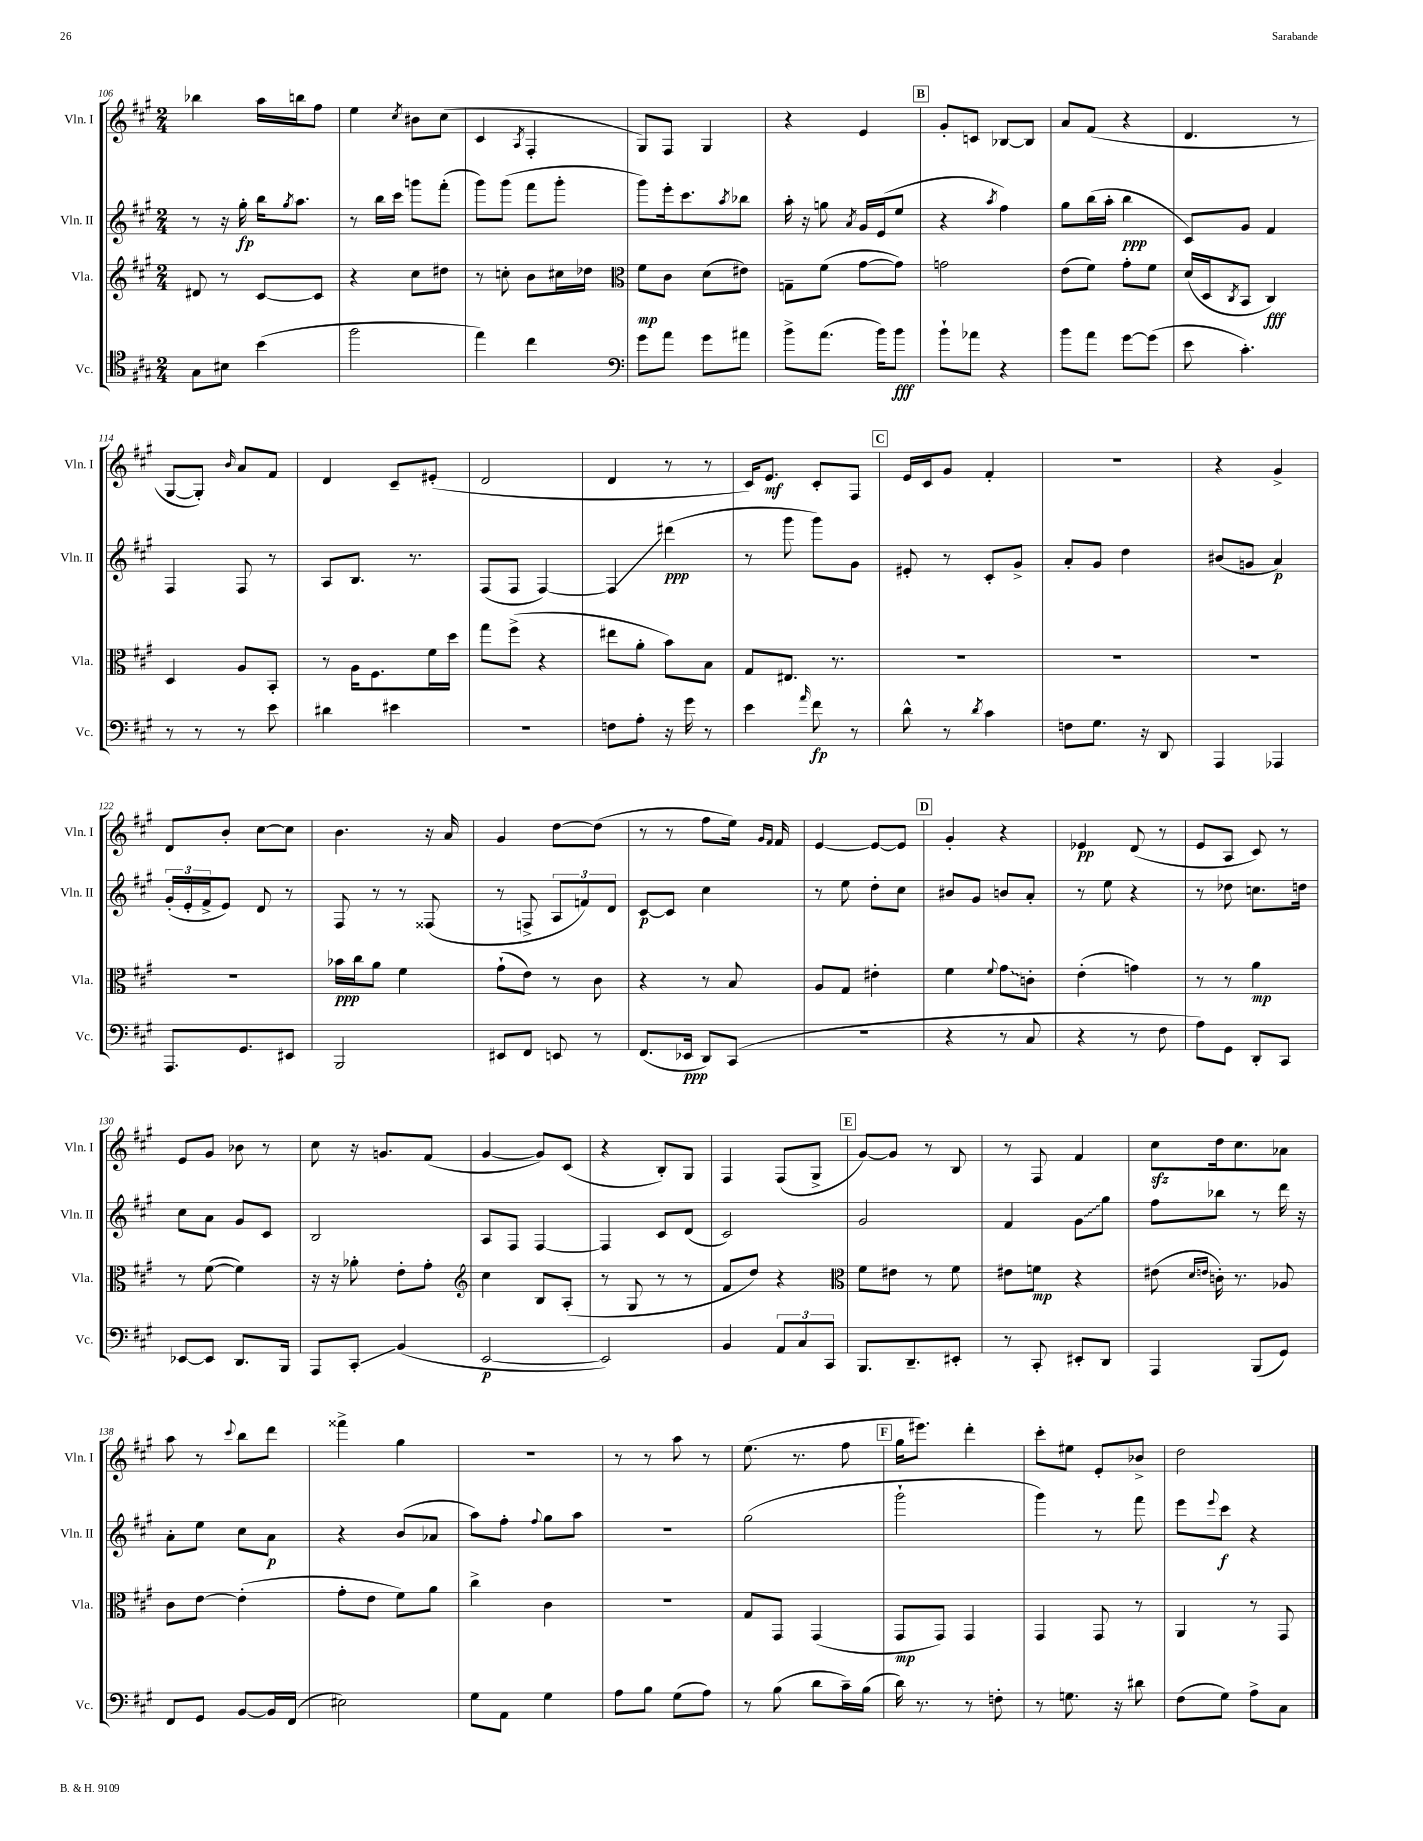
<<
\new StaffGroup <<
\new Staff = "s0" \with { instrumentName = "Vln. I" shortInstrumentName = "Vln. I" } {
    \clef treble \key a \major \numericTimeSignature \time 2/4
    bes''4 a''16 b''16 fis''8 |
    e''4 \acciaccatura { cis''8 } bis'8 cis''8( |
    cis'4 \acciaccatura { a8 } fis4-. |
    gis8) fis8 gis4 |
    r4 e'4 |
    \mark \markup { \box "B" } gis'8-. c'8 bes8~ bes8 |
    a'8 fis'8( r4 |
    d'4. r8 |
    gis8~ gis8-.) \grace { b'16 } a'8 fis'8 |
    d'4 cis'8-- eis'8-.( |
    d'2 |
    d'4 r8 r8 |
    cis'16) e'8.\mf cis'8-. fis8 |
    \mark \markup { \box "C" } e'16 cis'16 gis'8 fis'4-. |
    r2 |
    r4 gis'4-> |
    d'8 b'8-. cis''8~ cis''8 |
    b'4. r16 a'16 |
    gis'4 d''8~ d''8( |
    r8 r8 fis''8 e''16) \grace { gis'16 fis'16 } fis'16 |
    e'4~ e'8~ e'8 |
    \mark \markup { \box "D" } gis'4-. r4 |
    ees'4\pp d'8( r8 |
    e'8 a8 cis'8) r8 |
    e'8 gis'8 bes'8 r8 |
    cis''8 r16 g'8. fis'8( |
    gis'4~ gis'8) cis'8( |
    r4 b8-.) gis8 |
    fis4 fis8( gis8-> |
    \mark \markup { \box "E" } gis'8~) gis'8 r8 b8 |
    r8 fis8 fis'4 |
    cis''8\sfz d''16 cis''8. aes'8 |
    a''8 r8 \appoggiatura { cis'''8 } b''8 d'''8 |
    fisis'''4-> gis''4 |
    r2 |
    r8 r8 a''8 r8 |
    e''8.( r8. fis''8 |
    \mark \markup { \box "F" } gis''16 eis'''8.) d'''4-. |
    cis'''8-. eis''8 e'8-. bes'8-> |
    d''2 \bar "|." |
}
\new Staff = "s1" \with { instrumentName = "Vln. II" shortInstrumentName = "Vln. II" } {
    \clef treble \key a \major \numericTimeSignature \time 2/4
    r8 r16 gis''16-.\fp b''16 \acciaccatura { gis''8 } a''8. |
    r8 b''16 cis'''16 g'''8 fis'''8-.( |
    gis'''8) gis'''8( fis'''8 gis'''8-. |
    gis'''8) e'''16-. cis'''8. \acciaccatura { a''8 } bes''8 |
    a''16-. r16 g''8 \acciaccatura { a'8 } gis'16 e'16( e''8 |
    \mark \markup { \box "B" } r4 \acciaccatura { a''8 } fis''4) |
    gis''8 b''16( a''16-. b''4\ppp |
    cis'8) gis'8 fis'4 |
    fis4 fis8 r8 |
    a8 b8. r8. |
    fis8( fis8 fis4~) |
    fis4\glissando dis'''4\ppp( |
    r8 gis'''8 gis'''8) gis'8 |
    \mark \markup { \box "C" } eis'8-. r8 cis'8-. gis'8-> |
    a'8-. gis'8 d''4 |
    bis'8( g'8 a'4\p) |
    \tuplet 3/2 { gis'16-.( e'16-. fis'16-> } e'8) d'8 r8 |
    fis8 r8 r8 fisis8( |
    r8 f8-> \tuplet 3/2 { a8 f'8) d'8 } |
    cis'8~\p cis'8 cis''4 |
    r8 e''8 d''8-. cis''8 |
    \mark \markup { \box "D" } bis'8 gis'8 b'8 a'8-. |
    r8 e''8 r4 |
    r8 des''8 c''8. d''16 |
    cis''8 a'8 gis'8 cis'8 |
    b2 |
    a8 fis8 fis4~ |
    fis4 cis'8 d'8( |
    cis'2) |
    \mark \markup { \box "E" } gis'2 |
    fis'4 \once \override Glissando.style = #'zigzag gis'8\glissando gis''8 |
    fis''8 bes''8 r8 d'''16 r16 |
    a'8-. e''8 cis''8 a'8\p |
    r4 b'8( aes'8 |
    a''8) fis''8-. \appoggiatura { fis''8 } gis''8 a''8 |
    R2 |
    gis''2( |
    \mark \markup { \box "F" } gis'''2-! |
    gis'''4) r8 fis'''8 |
    e'''8 \appoggiatura { e'''8 } cis'''8\f r4 \bar "|." |
}
\new Staff = "s2" \with { instrumentName = "Vla." shortInstrumentName = "Vla." } {
    \clef treble \key a \major \numericTimeSignature \time 2/4
    dis'8 r8 cis'8~ cis'8 |
    r4 cis''8 dis''8 |
    r8 c''8-. b'8 cis''16 des''16 |
    \clef alto fis'8\mp cis'8 d'8( eis'8) |
    g8-- fis'8( gis'8~ gis'8) |
    \mark \markup { \box "B" } g'2 |
    e'8( fis'8) gis'8-. fis'8 |
    d'16( d16 \acciaccatura { cis8 } b,8 cis4\fff) |
    d4 a8 b,8-. |
    r8 a16 fis8. fis'16 d''16 |
    gis''8 fis''8->( r4 |
    eis''8 a'8-. b'8) b8 |
    gis8 eis8. r8. |
    \mark \markup { \box "C" } R2 |
    R2 |
    R2 |
    R2 |
    bes'16\ppp cis''16 a'8 fis'4 |
    gis'8-!( e'8) r8 cis'8 |
    r4 r8 b8 |
    a8 gis8 eis'4-. |
    \mark \markup { \box "D" } fis'4 \appoggiatura { fis'8 } \once \override Glissando.style = #'zigzag gis'8\glissando c'8-. |
    e'4-.( g'4) |
    r8 r8 a'4\mp |
    r8 fis'8~( fis'4) |
    r16 r16 aes'8-. e'8-. gis'8-. |
    \clef treble cis''4 b8 a8-.( |
    r8 gis8 r8 r8 |
    fis'8 d''8) r4 |
    \mark \markup { \box "E" } \clef alto fis'8 eis'8 r8 fis'8 |
    eis'8 f'8\mp r4 |
    eis'8( \grace { d'16 e'16 } c'16-.) r8. aes8 |
    cis'8 e'8~ e'4-.( |
    gis'8-. e'8 fis'8) a'8 |
    cis''4-> cis'4 |
    R2 |
    gis8 gis,8 gis,4( |
    \mark \markup { \box "F" } gis,8\mp gis,8) gis,4 |
    gis,4 gis,8 r8 |
    a,4 r8 gis,8 \bar "|." |
}
\new Staff = "s3" \with { instrumentName = "Vc." shortInstrumentName = "Vc." } {
    \clef tenor \key a \major \numericTimeSignature \time 2/4
    gis8 bis8 b'4( |
    fis''2 |
    e''4) cis''4 |
    \clef bass gis'8 a'8 gis'8 ais'8 |
    b'8-> a'8.( b'16) b'8\fff |
    \mark \markup { \box "B" } b'8-! aes'8 r4 |
    b'8 a'8 gis'8~ gis'8( |
    e'8 cis'4.-.) |
    r8 r8 r8 e'8 |
    dis'4 eis'4 |
    R2 |
    f8 a8-. r16 gis'16 r8 |
    e'4 \grace { a'16 } fis'8\fp r8 |
    \mark \markup { \box "C" } d'8-^ r8 \acciaccatura { d'8 } cis'4 |
    f8 gis8. r16 d,8 |
    a,,4 aes,,4 |
    a,,8. gis,8. eis,8 |
    b,,2 |
    eis,8 fis,8 e,8 r8 |
    fis,8.( ees,16\ppp d,8) cis,8( |
    r2 |
    \mark \markup { \box "D" } r4 r8 cis8 |
    r4 r8 fis8 |
    a8) gis,8 d,8-. cis,8 |
    ees,8~ ees,8 d,8. b,,16 |
    a,,8 cis,8-.\glissando b,4( |
    e,2~\p |
    e,2) |
    b,4 \tuplet 3/2 { a,8 cis8 cis,8 } |
    \mark \markup { \box "E" } b,,8. d,8.-- eis,8-. |
    r8 cis,8-. eis,8-. d,8 |
    a,,4 b,,8( gis,8) |
    fis,8 gis,8 b,8~ b,16 fis,16( |
    eis2) |
    gis8 a,8 gis4 |
    a8 b8 gis8( a8) |
    r8 b8( d'8 cis'16--) b16( |
    \mark \markup { \box "F" } d'16) r8. r8 f8-. |
    r8 g8. r16 dis'8 |
    fis8( gis8) a8-> cis8 \bar "|." |
}
>>
>>
\layout { \context { \Score currentBarNumber = #106 } }
